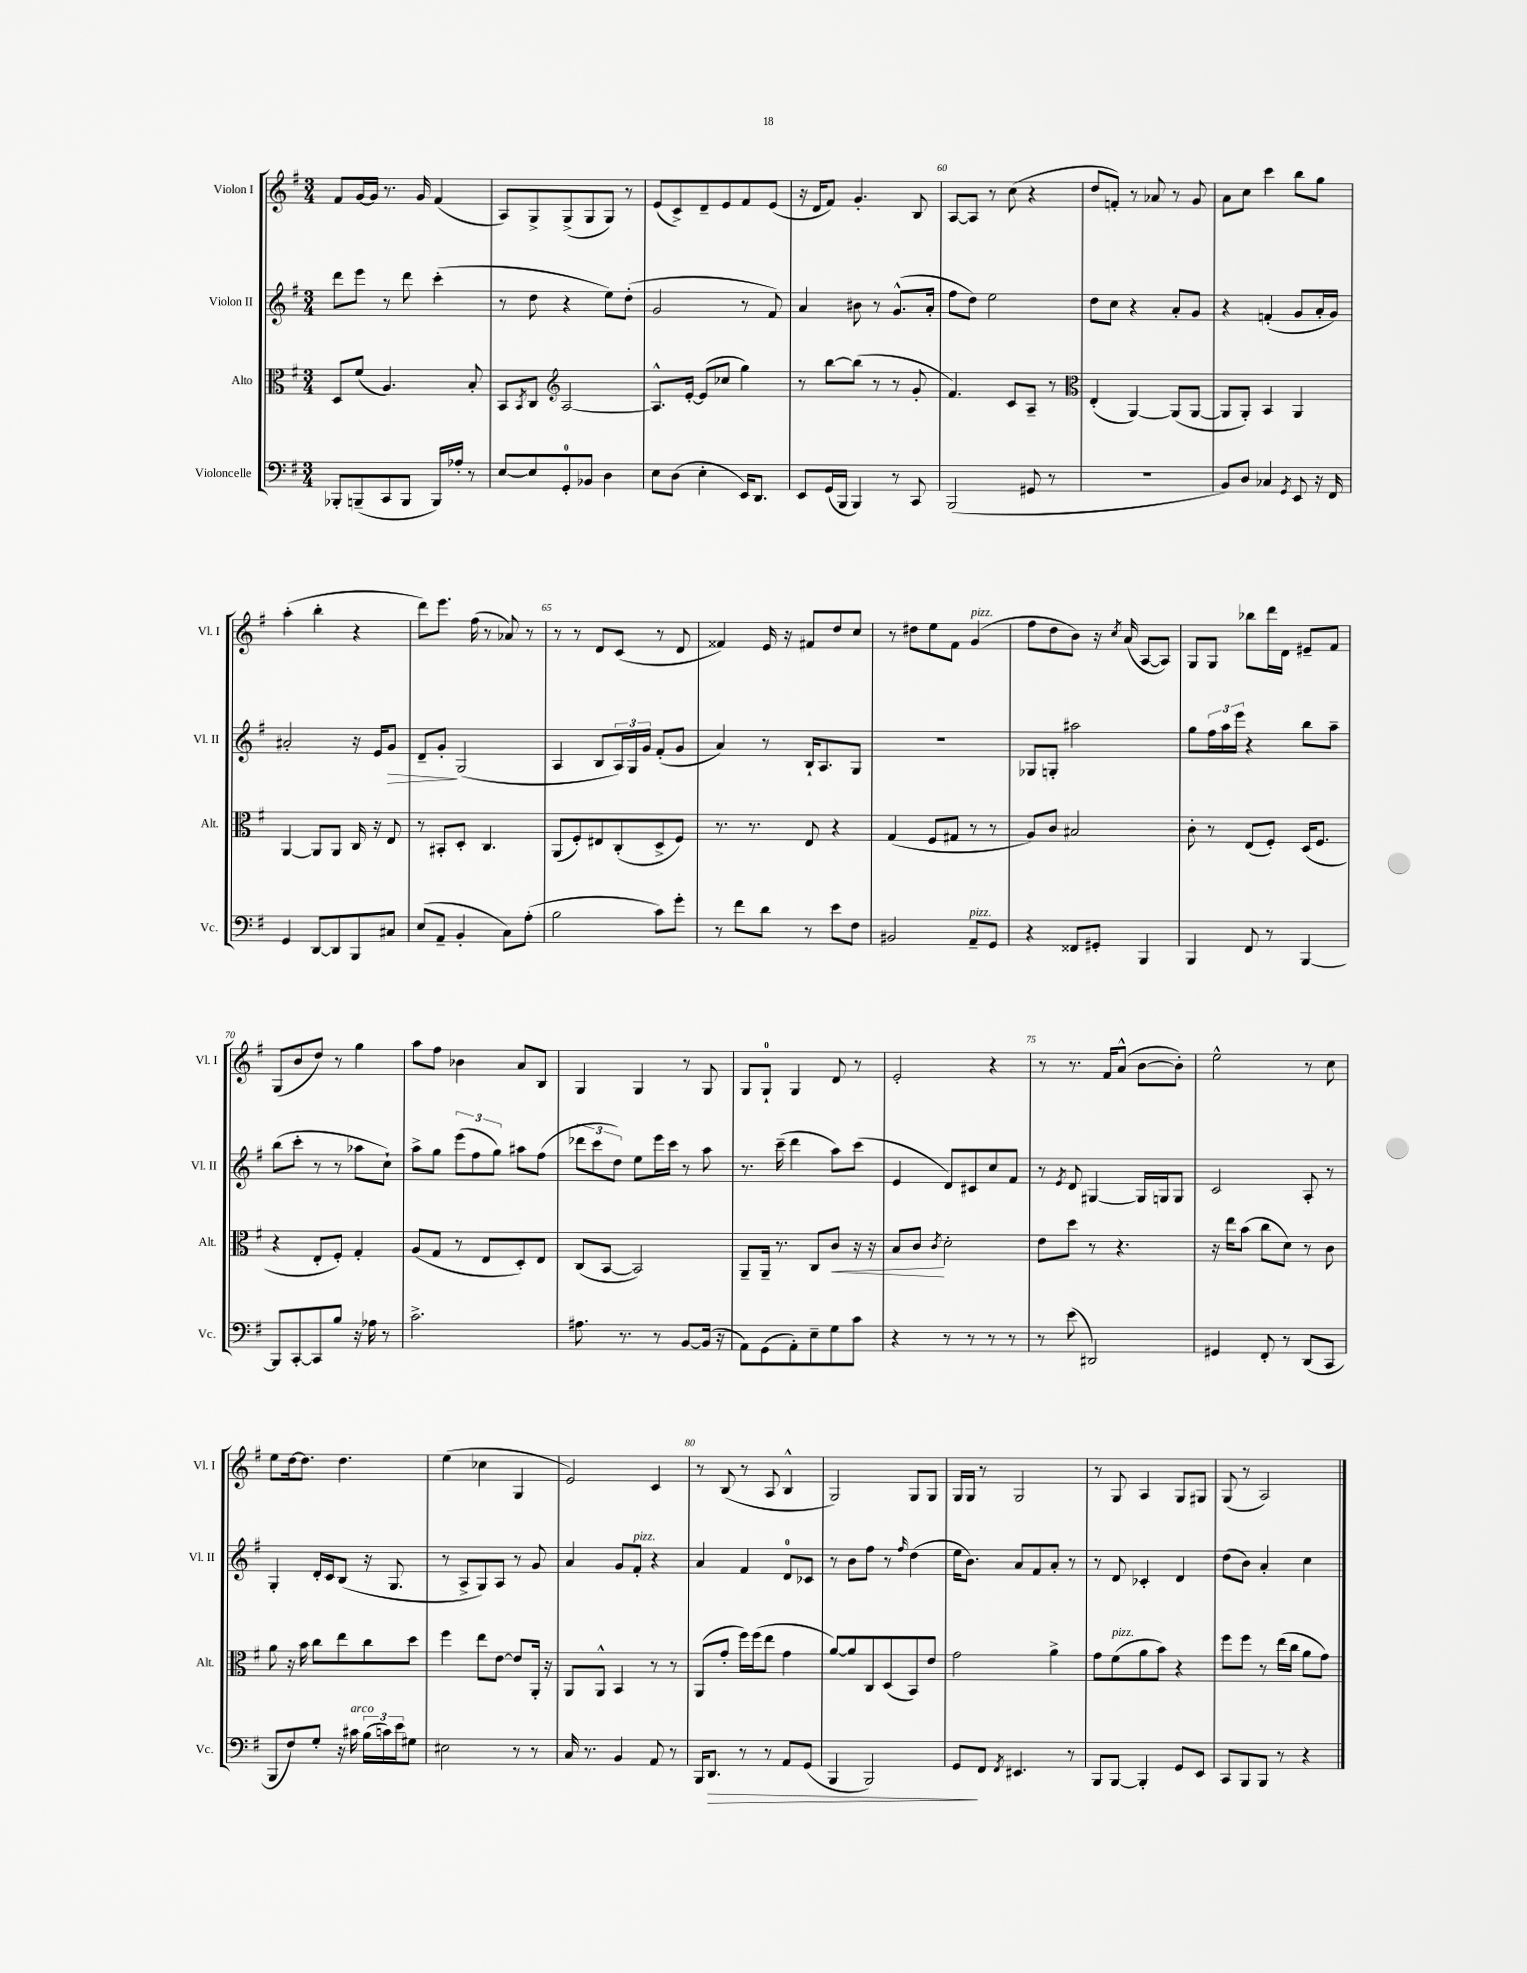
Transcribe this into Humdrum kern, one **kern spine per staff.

**kern	**kern	**kern	**kern
*staff4	*staff3	*staff2	*staff1
*clefF4	*clefC3	*clefG2	*clefG2
*k[f#]	*k[f#]	*k[f#]	*k[f#]
*M3/4	*M3/4	*M3/4	*M3/4
8BBB-'	8D	8ddd	8f#
(8BBB~	(8f#	8eee	[16g
.	.	.	16g]
8CC	4.A)	8r	8.r
8BBB	.	8ddd	.
.	.	.	16g
16BBB)	.	(4ccc'	(4f#
16A-'	.	.	.
8r	8B'	.	.
=	=	=	=
[8E	8BB	8r	8A)
.	8qBB	.	.
8E]	8C	8dd	8G^
*	*clefG2	*	*
8GG'	[2A	4r	(8G^
8BB-	.	.	8G
4D	.	8ee)	8G)
.	.	(8dd'	8r
=	=	=	=
8E	8.A^^]	2g	(8e
(8D	.	.	8c^)
.	[16e'	.	.
4E'	(8e]	.	8d~
.	8cc-	.	8e
16EE)	4gg)	8r	8f#
8.DD	.	.	.
.	.	8f#)	(8e
=	=	=	=
8EE	8r	4a	16r
.	.	.	16d
(16GG	[8bb	.	8f#)
16BBB	.	.	.
4BBB)	(8bb]	8b#	4.g'
.	8r	8r	.
8r	8r	(8.g^^	.
8CC	8g'	.	8B
.	.	16a'	.
=	=	=	=
(2BBB	4.f#)	8ff#	[8A
.	.	8dd)	8A]
.	.	2ee	8r
.	8c	.	(8cc
8GG#	8A~	.	4r
8r	8r	.	.
=	=	=	=
*	*clefC3	*	*
2.r	(4E'	8dd	8dd
.	.	8cc	8f')
.	[4AA)	4r	8r
.	.	.	8a-
.	(8AA]	8a'	8r
.	[8AA	8g	8g
=	=	=	=
8BB)	8AA]	4r	8a
8D	8AA')	.	8cc
4C-	4BB	(4f'	4ccc
8qGG	.	.	.
8EE	4AA	8g	8bb
16r	.	16a'	8gg
16FF#	.	16g)	.
=	=	=	=
4GG	[4AA	2a#'	(4aa'
[8DD	8AA]	.	4bb'
8DD]	8AA	.	.
8BBB	16C	16r	4r
.	16r	16e	.
8C#	8E	8g	.
=	=	=	=
(8E	8r	8d~	8ddd)
8AA~	8BB#'	8g'	8.eee
4BB'	8D'	(2G	.
.	.	.	(16ff#
.	4.C	.	8r
8C)	.	.	8a-)
(8A'	.	.	8r
=	=	=	=
2B	(8AA	4A	8r
.	8F#')	.	8r
.	8E#	8B	8d
.	(8C'	24A)	(8c
.	.	24G	.
.	.	24g	.
8c)	8D^	(8f#'	8r
8g'	8F#)	8g	8d
=	=	=	=
8r	8.r	4a)	4f##)
8f#	.	.	.
.	8.r	.	.
8d	.	8r	16e
.	.	.	16r
8r	8E	16B`	8f#
.	.	8.A	.
8e	4r	.	8dd
8F#	.	8G	8cc
=	=	=	=
2BB#	(4G	2.r	8r
.	.	.	8dd#
.	8F#	.	8ee
.	8G#	.	8f#
8AA~	8r	.	(4g
8GG	8r	.	.
=	=	=	=
4r	8A)	8G-	8ff#
.	8c	8G'	8dd
8FF##	2B#	2aa#	8b)
8GG#'	.	.	16r
.	.	.	8qcc
.	.	.	(16a
4BBB	.	.	[8A
.	.	.	8A])
=	=	=	=
4BBB	8c'	8gg	8G
.	8r	24ff#	8G
.	.	24aa	.
.	.	24eee	.
8FF#	(8E	4r	8bb-
8r	8F#')	.	16ddd
.	.	.	16d
[4BBB	(16D	8bb	8e#~
.	8.F#	.	.
.	.	8aa~	8f#
=	=	=	=
8BBB]	4r	(8bb	(8G
[8CC'	.	8ccc'	8b
8CC]	8E'	8r	8dd)
8B	8F#')	8r	8r
16r	4G'	8aa-	4gg
16A-	.	.	.
8r	.	8cc`)	.
=	=	=	=
2.c^	(8A	8aa^	8aa
.	8G	8gg	8ff#
.	8r	(12eee	4b-
.	.	12ff#	.
.	8E	.	.
.	.	12gg)	.
.	8D')	8aa#	8a
.	8E	(8ff#	8B
=	=	=	=
8.A#	(8C	12ddd-	4G
.	.	12ccc	.
.	[8BB	.	.
.	.	12dd)	.
8.r	.	.	.
.	2BB])	8ee	4G
8r	.	16eee	.
.	.	16ccc	.
[8BB	.	8r	8r
(16BB]	.	8aa	8G
16r	.	.	.
=	=	=	=
8AA)	8AA~	8.r	8G
(8GG	16AA~	.	8G`
.	8.r	(16ccc~	.
8AA')	.	4ddd	4G
8E~	8C	.	.
8G	8c	8aa)	8d
8c	16r	(8ccc	8r
.	16r	.	.
=	=	=	=
4r	8B	4e	2e'
.	8c	.	.
.	8qc	.	.
8r	2d'	8d)	.
8r	.	8c#	.
8r	.	8cc	4r
8r	.	8f#	.
=	=	=	=
8r	8e	8r	8r
.	.	8qe	.
(8e	8dd	8d	8.r
2DD#)	8r	[4G#	.
.	.	.	16f#
.	4.r	.	(8a^^
.	.	16G#]	[8b
.	.	16G	.
.	.	8G	8b'])
=	=	=	=
4GG#	16r	2c	2ee^^
.	16ee	.	.
.	(8b	.	.
8FF#'	8cc	.	.
8r	8d)	.	.
(8DD	8r	8A'	8r
8CC	8c	8r	8cc
=	=	=	=
8BBB	8a	4G'	8ee
8F#)	16r	.	[16dd
.	16b	.	8.dd]
8G'	8cc	16d'	.
.	.	16c	.
16r	8ee	(8B	4.dd
16c#	.	.	.
(24B	8cc	16r	.
24c)	.	.	.
.	.	8.G	.
24e	.	.	.
8G#	8dd	.	.
=	=	=	=
2E#	4ff#	8r	(4ee
.	.	8A^	.
.	8ee	8G)	4cc-
.	[8e	8A	.
8r	8e]	8r	4G
8r	16AA'	8g	.
.	16r	.	.
=	=	=	=
16C	8AA	4a	2e)
8.r	.	.	.
.	8AA^^	.	.
4BB	4BB	8g	.
.	.	8f#'	.
8AA	8r	4r	4c
8r	8r	.	.
=	=	=	=
16BBB	(8AA	4a	8r
8.DD	.	.	.
.	8g'	.	(8B
8r	16ff#)	4f#	8r
.	(16ff#	.	.
8r	8ee	.	8A
8AA	4g	8d	4B^^
(8GG	.	8c-	.
=	=	=	=
4BBB	[8a)	8r	2G)
.	8a]	8b	.
2BBB)	8C	8ff#	.
.	(8D	8r	.
.	.	16qqff#	.
.	8BB)	(4dd	8G
.	8e	.	8G
=	=	=	=
8GG	2g	16ee	16G
.	.	8.b)	16G
8FF#	.	.	8r
8qFF#	.	.	.
4.EE#	.	8a	2G
.	.	8f#	.
.	4a^	8a'	.
8r	.	8r	.
=	=	=	=
8BBB	8g	8r	8r
[8BBB	(8f#	8d	8G
4BBB']	8a	4c-'	4A
.	8b)	.	.
8GG	4r	4d	8G
8EE	.	.	8G#
=	=	=	=
8CC	8ff#	(8dd	(8G
8BBB	8ff#	8b)	8r
8BBB	8r	4a'	2A)
8r	(16ee	.	.
.	16cc	.	.
4r	8a	4cc	.
.	8g)	.	.
==	==	==	==
*-	*-	*-	*-
